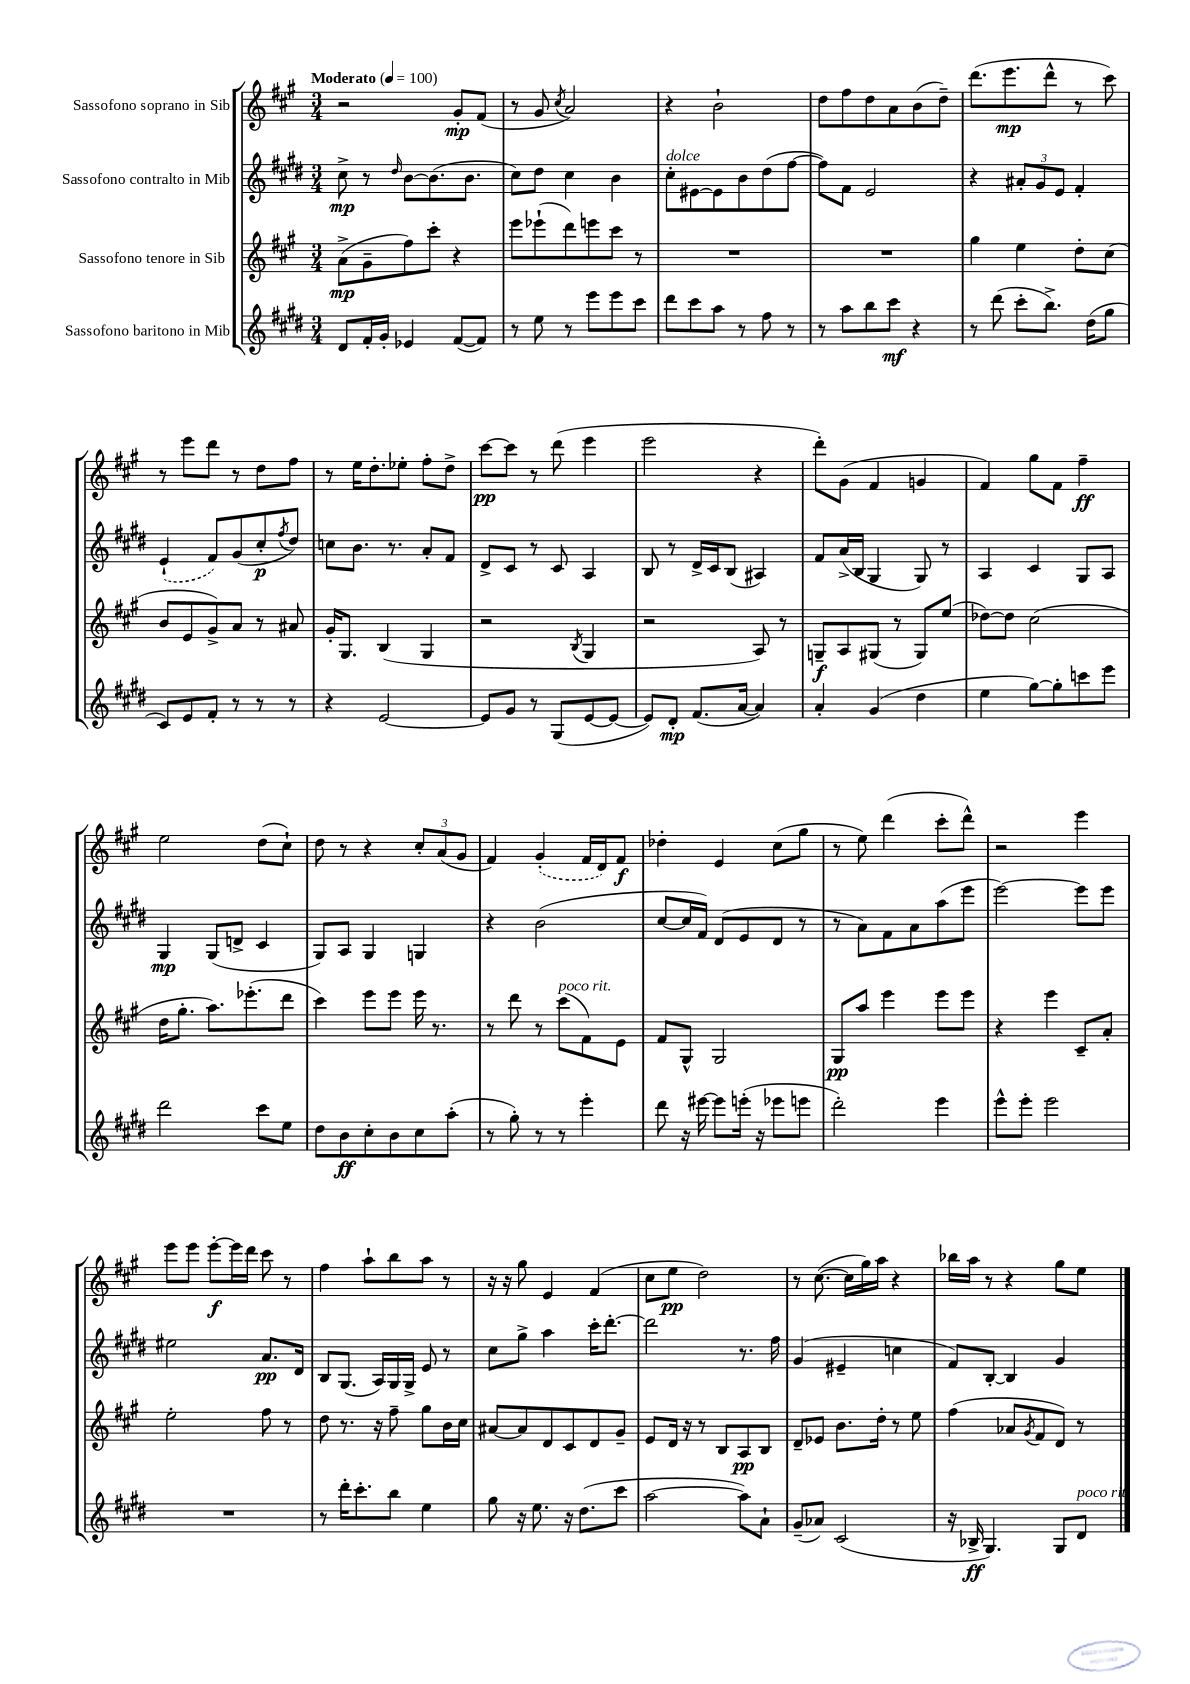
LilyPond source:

<<
\new StaffGroup <<
\new Staff = "s0" \with { instrumentName = "Sassofono soprano in Sib" } {
    \clef treble \key a \major \numericTimeSignature \time 3/4 \tempo "Moderato" 4 = 100
    r2 gis'8-.\mp fis'8( |
    r8 gis'8 \acciaccatura { cis''8 } a'2) |
    r4 b'2-! |
    d''8 fis''8 d''8 a'8 b'8( d''8--) |
    d'''8.( e'''8.\mp d'''8-^ r8 cis'''8) |
    r8 e'''8 d'''8 r8 d''8 fis''8 |
    r8 e''16 d''8.-. ees''8-. fis''8-. d''8-> |
    cis'''8~\pp cis'''8 r8 d'''8( e'''4 |
    e'''2 r4 |
    d'''8-.) gis'8( fis'4 g'4 |
    fis'4) gis''8 fis'8 fis''4--\ff |
    e''2 d''8( cis''8-!) |
    d''8 r8 r4 \tuplet 3/2 { cis''8-. a'8( gis'8 } |
    fis'4) \once \slurDashed gis'4-.( fis'16 d'16) fis'8\f |
    des''4-. e'4 cis''8( gis''8 |
    r8 e''8) d'''4( cis'''8-. d'''8-^) |
    r2 e'''4 |
    e'''8 e'''8 e'''8~-.\f e'''16 d'''16 cis'''8 r8 |
    fis''4 a''8-! b''8 a''8 r8 |
    r16 r16 gis''8 e'4 fis'4( |
    cis''8 e''8\pp d''2) |
    r8 cis''8.~( cis''16 gis''16) a''16 r4 |
    bes''16 a''16 r8 r4 gis''8 e''8 \bar "|." |
}
\new Staff = "s1" \with { instrumentName = "Sassofono contralto in Mib" } {
    \clef treble \key e \major \numericTimeSignature \time 3/4
    cis''8->\mp r8 \grace { dis''16 } b'8~ b'8.( b'8. |
    cis''8) dis''8 cis''4 b'4 |
    cis''8-.^\markup { \italic "dolce" } eis'8~ eis'8 b'8 dis''8( fis''8~ |
    fis''8) fis'8 e'2 |
    r4 \tuplet 3/2 { ais'8-. gis'8 e'8 } fis'4-. |
    \once \slurDashed e'4-!( fis'8) gis'8( cis''8-.\p \acciaccatura { fis''8 } dis''8) |
    c''8 b'8. r8. a'8-. fis'8 |
    dis'8-> cis'8 r8 cis'8 a4 |
    b8 r8 dis'16-> cis'16 b8( ais4) |
    fis'8 a'16->( b16 gis4 gis8) r8 |
    a4 cis'4 gis8 a8 |
    gis4\mp gis8( d'8-> cis'4 |
    gis8) a8 gis4 g4 |
    r4 b'2( |
    cis''8~ cis''16 fis'16) dis'8( e'8 dis'8 r8 |
    r8 a'8) fis'8 a'8 a''8( e'''8 |
    e'''2~) e'''8 e'''8 |
    eis''2 a'8.\pp dis'16 |
    b8 gis8.( a16) gis16 gis16-> e'8 r8 |
    cis''8 gis''8-> a''4 cis'''16-. dis'''8.~-. |
    dis'''2 r8. fis''16 |
    gis'4( eis'4-- c''4 |
    fis'8) b8~-. b4 gis'4 \bar "|." |
}
\new Staff = "s2" \with { instrumentName = "Sassofono tenore in Sib" } {
    \clef treble \key a \major \numericTimeSignature \time 3/4
    a'8->\mp( gis'8-- fis''8) cis'''8-. r4 |
    e'''8 ees'''8-!( d'''8) e'''8 cis'''8 r8 |
    R2. |
    R2. |
    gis''4 e''4 d''8-. cis''8( |
    b'8 e'8 gis'8->) a'8 r8 ais'8 |
    gis'16-. gis8. b4( gis4 |
    r2 \acciaccatura { b8 } gis4 |
    r2 a8) r8 |
    g8--\f a8 gis8( r8 gis8) e''8( |
    des''8~) des''8 cis''2( |
    d''16 gis''8.-. a''8.) ees'''8.-.( d'''8 |
    cis'''4) e'''8 e'''8 e'''16 r8. |
    r8 d'''8 r8 cis'''8^\markup { \italic "poco rit." }( fis'8) e'8 |
    fis'8 gis8-^ gis2 |
    gis8\pp a''8 e'''4 e'''8 e'''8 |
    r4 e'''4 cis'8-- a'8-. |
    e''2-. fis''8 r8 |
    d''8 r8. r16 fis''8-- gis''8 b'16 cis''16 |
    ais'8~ ais'8 d'8 cis'8 d'8 gis'8-- |
    e'8 d'16 r16 r8 b8 a8\pp b8 |
    d'8-- ees'8 b'8. d''16-. r8 e''8 |
    fis''4( aes'8 \acciaccatura { gis'8 } fis'8 d'8) r8 \bar "|." |
}
\new Staff = "s3" \with { instrumentName = "Sassofono baritono in Mib" } {
    \clef treble \key e \major \numericTimeSignature \time 3/4
    dis'8 fis'16-. gis'16-. ees'4 fis'8~( fis'8) |
    r8 e''8 r8 e'''8 e'''8 cis'''8 |
    dis'''8 cis'''8 a''8 r8 fis''8 r8 |
    r8 a''8 b''8 cis'''8\mf r4 |
    r8 dis'''8( cis'''8-. b''8.->) dis''16( gis''8 |
    cis'8) e'8 fis'8-. r8 r8 r8 |
    r4 e'2~ |
    e'8 gis'8 r8 gis8( e'8~ e'8~ |
    e'8) dis'8-.\mp fis'8.( a'16~ a'4) |
    a'4-. gis'4( dis''4 |
    e''4 gis''8~) gis''8-. c'''8 e'''8 |
    dis'''2 cis'''8 e''8 |
    dis''8 b'8\ff cis''8-. b'8 cis''8 a''8-.( |
    r8 gis''8-.) r8 r8 e'''4-. |
    dis'''8 r16 eis'''16~ eis'''8 e'''16-.( r16 ees'''8 e'''8 |
    dis'''2-.) e'''4 |
    e'''8-^ e'''8-. e'''2 |
    R2. |
    r8 dis'''16-. cis'''8.-. b''8 e''4 |
    gis''8 r16 e''8. r16 dis''8.( cis'''8 |
    a''2~ a''8) a'8-! |
    gis'8--( aes'8) cis'2( |
    r16 bes16->\ff gis4.) gis8 dis'8^\markup { \italic "poco rit." } \bar "|." |
}
>>
>>
\layout { \context { \Score \remove "Bar_number_engraver" } }
